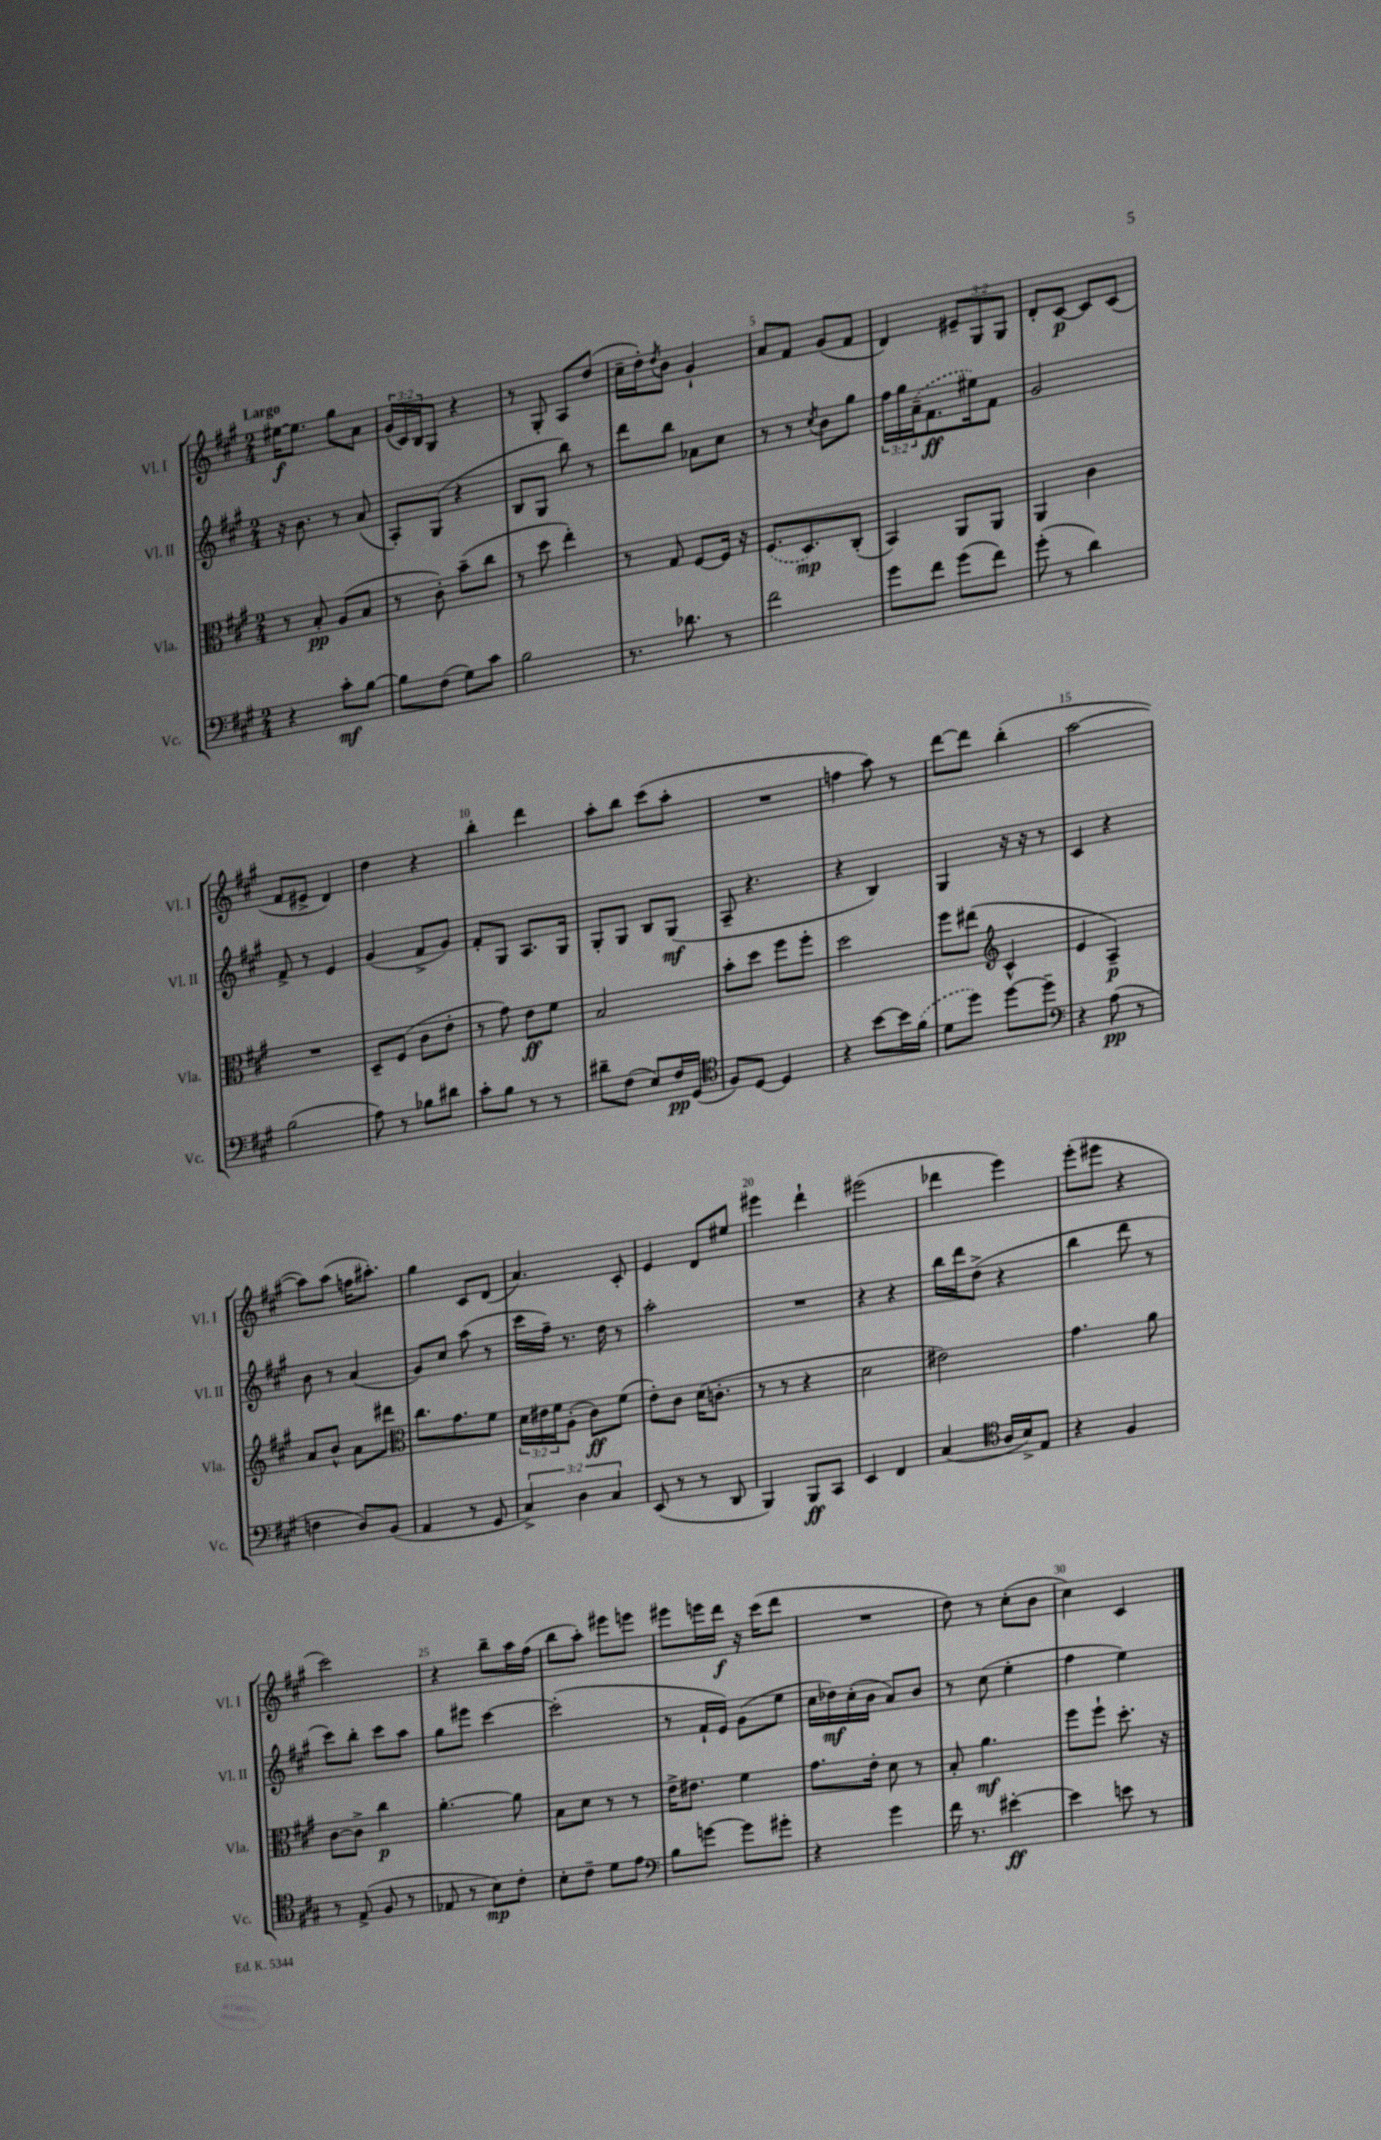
<<
\new StaffGroup <<
\new Staff = "s0" \with { instrumentName = "Vl. I" shortInstrumentName = "Vl. I" } {
    \clef treble \key a \major \numericTimeSignature \time 2/4 \override Staff.TupletNumber.text = #tuplet-number::calc-fraction-text \tempo "Largo"
    eis''16~\f eis''8. gis''8 a'8 |
    \tuplet 3/2 { gis'16( cis'16) b16 } gis8 r4 |
    r8 gis8-. a8 d''8( |
    cis''16-- d''16-.) \acciaccatura { d''8 } b'8 gis'4-! |
    a'8 fis'8 gis'8( fis'8 |
    d'4) \tuplet 3/2 { eis'8-- gis8 gis8 } |
    d'8-. cis'8~\p cis'8 cis'8( |
    fis'8 eis'8-> d'4) |
    d''4 r4 |
    b''4-. d'''4 |
    a''8-. b''8 cis'''8( a''8-. |
    R2 |
    f''4 a''8) r8 |
    d'''8~ d'''8 b''4-.( |
    a''2~ |
    a''8) a''8( f''16 ais''8.-.) |
    gis''4 cis'8 d'8( |
    a'4.) cis'8-. |
    e'4 d'8 eis''8 |
    eis'''4 d'''4-! |
    eis'''2( |
    des'''4 e'''4) |
    e'''8-.( eis'''8 r4 |
    cis'''2) |
    r4 b''8-- a''16 fis''16( |
    b''8 a''8-.) eis'''8 e'''8 |
    eis'''8 e'''16 d'''16\f r16 cis'''16( d'''8 |
    R2 |
    d''8) r8 cis''8-.( b'8 |
    cis''4) cis'4 \bar "|." |
}
\new Staff = "s1" \with { instrumentName = "Vl. II" shortInstrumentName = "Vl. II" } {
    \clef treble \key a \major \numericTimeSignature \time 2/4 \override Staff.TupletNumber.text = #tuplet-number::calc-fraction-text
    r16 b'8. r8 a'8( |
    a8-.) gis8( r4 |
    b8 gis8 b''8) r8 |
    d'''8 b''8 aes'8 cis''8 |
    r8 r8 \acciaccatura { cis''8 } b'8 gis''8 |
    \tuplet 3/2 { fis''16 gis''16 \once \slurDashed a'16--( } fis'8.\ff eis''16) fis'8 |
    gis'2 |
    fis'8-> r8 e'4 |
    gis'4( fis'8-> gis'8) |
    fis'8-. gis8 a8. gis16 |
    gis8-. gis8 b8 gis8\mf( |
    a8-- r4. |
    r4 b4) |
    gis4 r16 r16 r8 |
    cis'4 r4 |
    b'8 r8 a'4( |
    gis'8) cis''8 a''8( r8 |
    cis'''16 fis''16--) r8. d''16 r8 |
    a''2-. |
    R2 |
    r4 r4 |
    b''16 d'''16 d''8->( r4 |
    b''4 d'''8 r8 |
    cis'''8) b''8-. cis'''8 a''8 |
    gis''8 eis'''8 cis'''4~ |
    cis'''2-.( |
    r8 fis'16-! e'16) gis'8( e''8 |
    cis''16 des''16\mf) cis''16-.( b'16 a'8) b'8 |
    r8 cis''8( e''4-. |
    fis''4 e''4) \bar "|." |
}
\new Staff = "s2" \with { instrumentName = "Vla." shortInstrumentName = "Vla." } {
    \clef alto \key a \major \numericTimeSignature \time 2/4 \override Staff.TupletNumber.text = #tuplet-number::calc-fraction-text
    r8 b8-.\pp a8( b8 |
    r8 cis'8-.) b'8--( cis''8 |
    r8 d''8 e''4-.) |
    r8 gis8 fis8~ fis16 r16 |
    \once \slurDashed fis8.( d8.\mp) cis8-.( |
    b,4) a,8 a,8 |
    a,4 cis'4 |
    R2 |
    d8-- fis8( cis'8 e'8-. |
    r8 gis'8) e'8\ff fis'8 |
    b2 |
    b'8-. d''8 fis''8 fis''8-. |
    d''2 |
    fis''8 eis''8( \clef treble cis'4-^ |
    e'4 a4--\p) |
    a'8 b'8-^ a'8 dis'''8 |
    \clef alto cis''8. gis'8. fis'8 |
    \tuplet 3/2 { d'16 eis'16 fis'16 } a8-.( cis'8\ff) fis'8( |
    e'8-.) cis'8 d'16( c'8.-. |
    r8 r8 r4 |
    d'2 |
    eis'2) |
    gis'4. a'8 |
    cis'8~ cis'8-> cis''4\p |
    a'4.~-. a'8 |
    b8 d'8 r8 r8 |
    e'16-> eis'8. fis'4 |
    gis'8. e'16-. d'8 r8 |
    b8-. a'4.\mf |
    fis''8 fis''8-! d''8.-. r16 \bar "|." |
}
\new Staff = "s3" \with { instrumentName = "Vc." shortInstrumentName = "Vc." } {
    \clef bass \key a \major \numericTimeSignature \time 2/4 \override Staff.TupletNumber.text = #tuplet-number::calc-fraction-text
    r4 cis'8-.\mf b8~ |
    b8 fis8( gis8) cis'8 |
    b2 |
    r8. des'8. r8 |
    fis'2 |
    gis'8 fis'8 gis'8( fis'8) |
    gis'8-.( r8 d'4) |
    b2( |
    a8) r8 bes8 dis'8 |
    cis'8-. b8 r8 r8 |
    dis'8-- fis8( e8) fis16\pp gis,16( |
    \clef tenor fis8) d8~ d4 |
    r4 b'8~ b'16 \once \slurDashed fis'16( |
    d'8 d''8) d''8~ d''8-- |
    \clef bass r4 a8\pp( r8 |
    f4 d8) b,8( |
    a,4 r8 gis,8 |
    \tuplet 3/2 { cis4->) d4 cis4 } |
    e,8( r8 r8 d,8 |
    b,,4) b,,8\ff cis,8 |
    e,4 fis,4 |
    cis4( \clef tenor a16 b16->) e8 |
    r4 fis4 |
    r8 e8->( fis8 r8 |
    ees8 r8 b8\mp) cis'8-. |
    b8-. cis'8-- d'8 e'8 |
    \clef bass b8 g'8~ g'8 gis'8-. |
    r4 gis'4 |
    fis'16 r8. eis'4~-.\ff |
    eis'4 e'8 r8 \bar "|." |
}
>>
>>
\layout { \context { \Score \override BarNumber.break-visibility = ##(#f #t #t) barNumberVisibility = #(every-nth-bar-number-visible 5) } }
